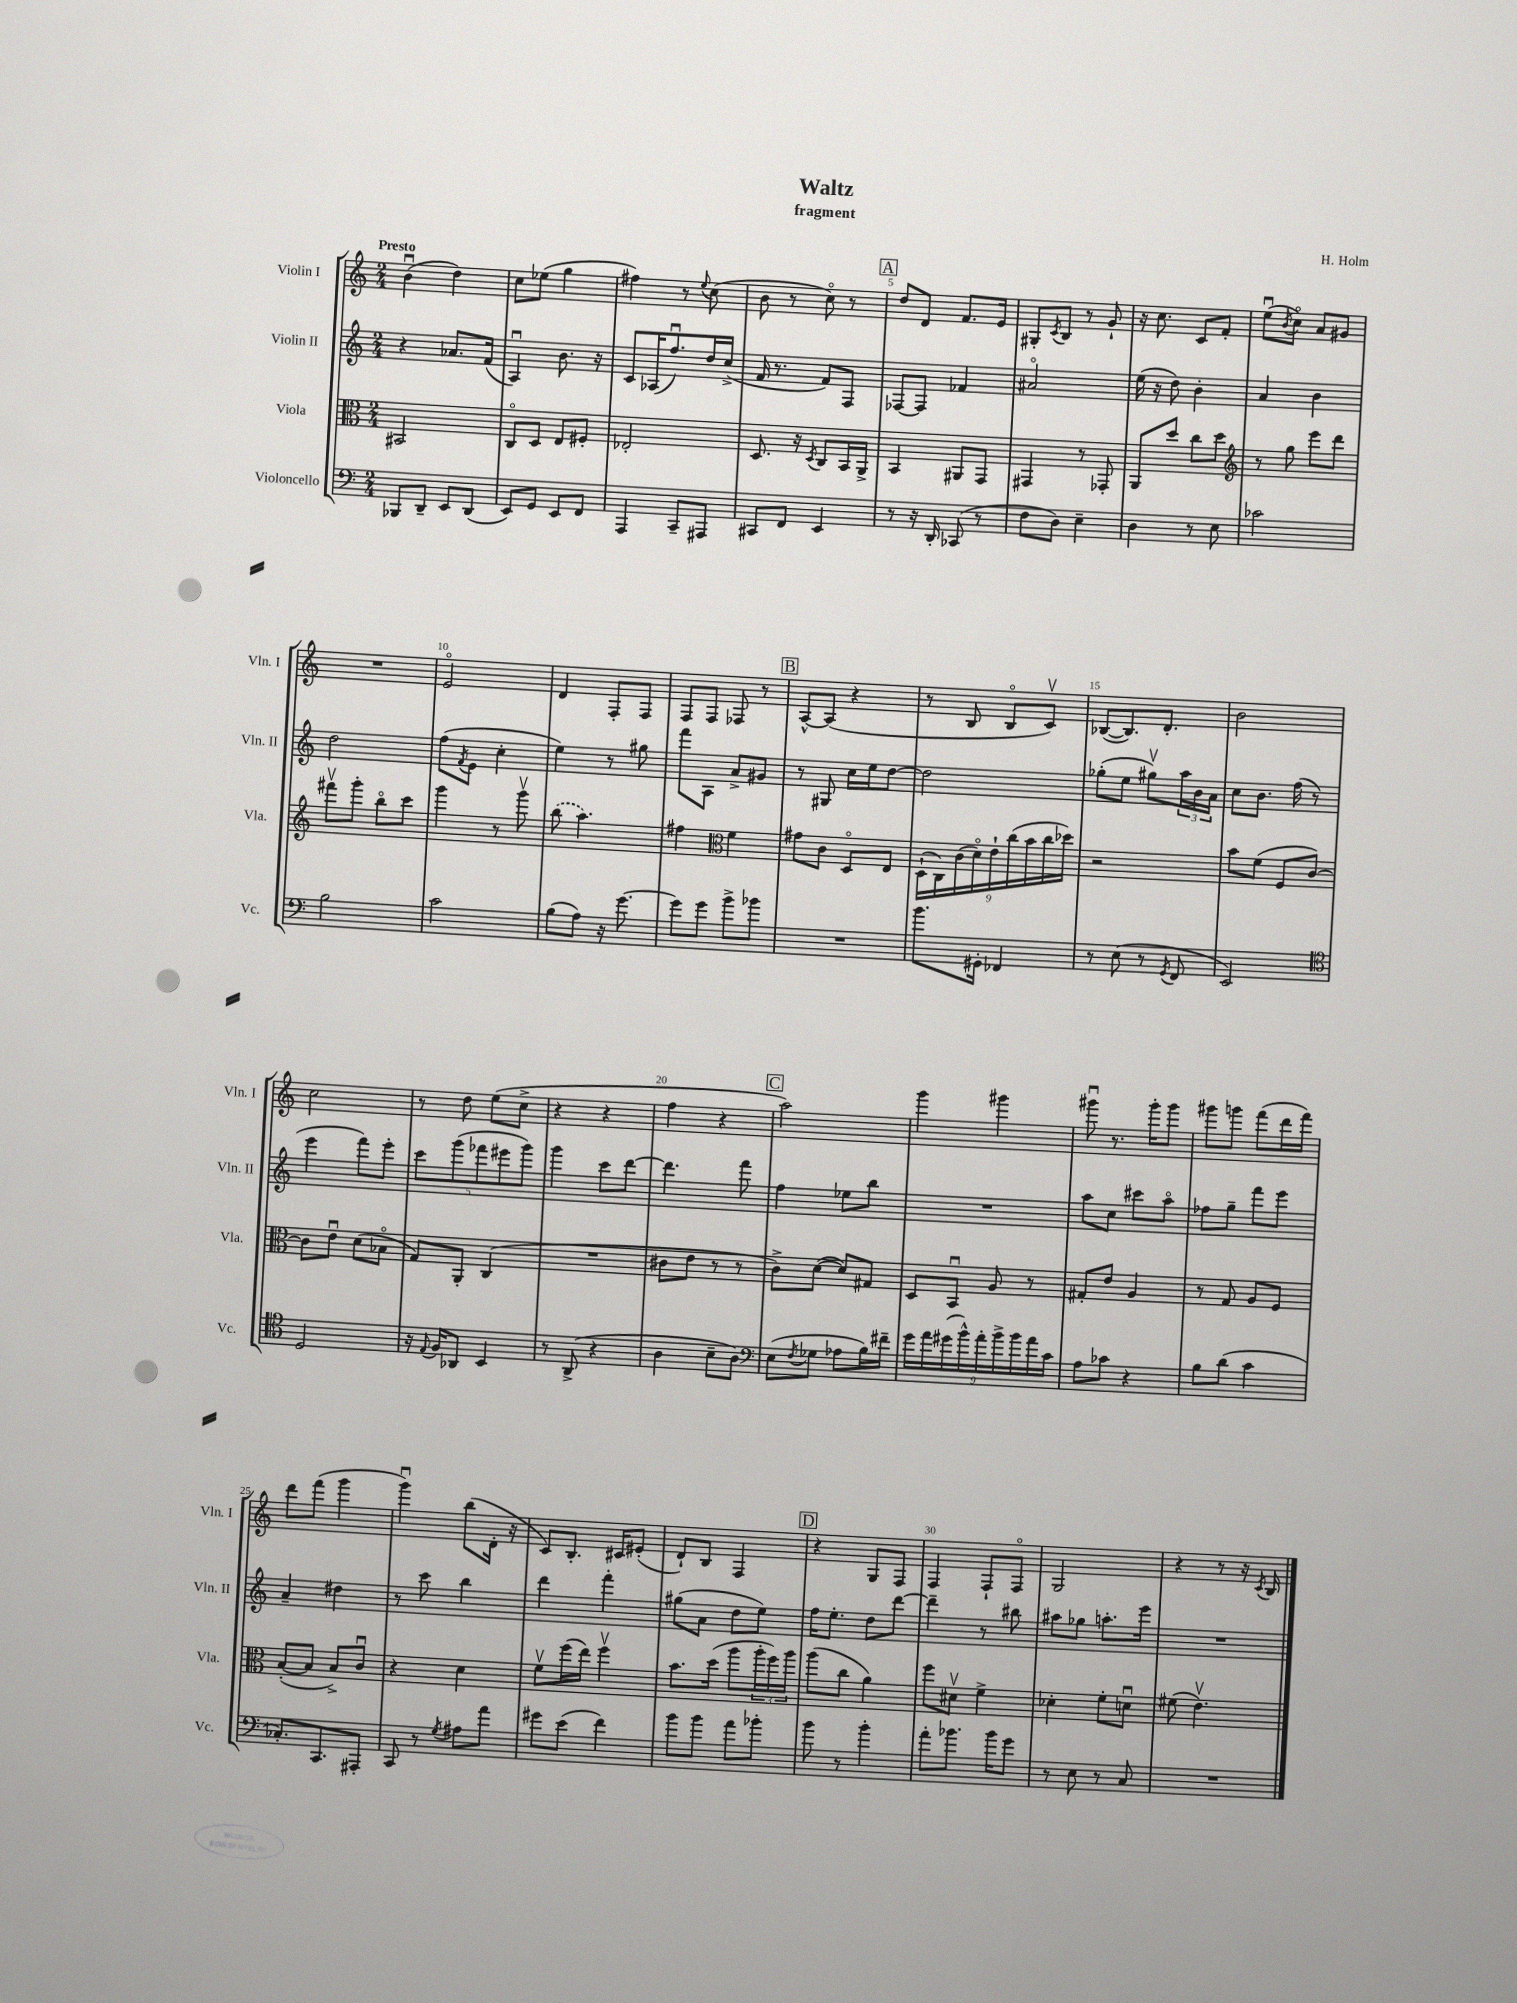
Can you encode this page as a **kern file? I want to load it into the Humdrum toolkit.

**kern	**kern	**kern	**kern
*part4	*part3	*part2	*part1
*staff4	*staff3	*staff2	*staff1
*I"Violoncello	*I"Viola	*I"Violin II	*I"Violin I
*I'Vc.	*I'Vla.	*I'Vln. II	*I'Vln. I
*clefF4	*clefC3	*clefG2	*clefG2
*k[]	*k[]	*k[]	*k[]
*M2/4	*M2/4	*M2/4	*M2/4
=1	=1	=1	=1
!	!	!	!LO:TX:a:B:t=Presto
8BBB-X/L	2BB#X/	4r	(4bu\
8DD~/J	.	.	.
8EE/L	.	8.a-X/L	4dd\)
(8DD/J	.	.	.
.	.	(16f/Jk	.
=2	=2	=2	=2
8EE/L)	8C/L	4Au/)	8cc\L
8GG/J	8D/J	.	(8ee-X\J
8EE/L	8E/L	8.b\	4gg\
8FF/J	8F#X'/J	.	.
.	.	16r	.
=3	=3	=3	=3
4AAA/	2E-X'/	8c/L	4ff#X\)
.	.	(16A-X/K	.
.	.	8.ffu/)	.
8CC~/L	.	.	8r
.	.	.	8qqee/
8AAA#X/J	.	16dd/L	(8cc\
.	.	(16cc^/JJ	.
=4	=4	=4	=4
8CC#X/L	8.D/	16f/	8b\
.	.	8.r	.
8FF/J	.	.	8r
.	16r	.	.
.	8qD/	.	.
4EE/	8C/L	8f/L)	8cc\)
.	16BB/L	8F/J	8r
.	16AA^/JJ	.	.
!!LO:REH:place=s1:t=A
=5	=5	=5	=5
8r	4BB/	[8F-X/L	8dd/L
16r	.	8F-/J]	8d/J
16DD'/	.	.	.
(8CC-X/	8AA#X/L	4f-X/	8.f/L
8r	8GG/J	.	.
.	.	.	16e/Jk
=6	=6	=6	=6
8F\L	4GG#X/	2a#X/	8G#X'/L
.	.	.	8qc/
8D\J)	.	.	8B/J
4E~\	8r	.	8r
.	8GG-X'/	.	8g`/
=7	=7	=7	=7
4D\	8AA/L	(16ee\	16r
.	.	16r	8.cc\
.	8dd/J	8dd\)	.
8r	8cc\L	4b'\	8c/L
8E\	8dd\J	.	8f'/J
=8	=8	=8	=8
*	*clefG2	*	*
2c-X\	8r	4a/	(8eeu\L
.	.	.	8qb/
.	8gg\	.	8cc\J)
.	8eee\L	4b\	8a/L
.	8ddd\J	.	8g#X/J
!!LO:LB:g=z
=9	=9	=9	=9
2B\	8fff#Xv\L	2dd\	2r
.	8ggg'\J	.	.
.	8bb\L	.	.
.	8ccc\J	.	.
=10	=10	=10	=10
2c\	4ggg\	(8ff\L	2e/
.	.	8qf/	.
.	.	8e\J	.
.	8r	4cc'\	.
.	8gggv\	.	.
=11	=11	=11	=11
(8B\L	(8bb\	4ee\)	4d/
8A\J)	4.aa\)	.	.
16r	.	8r	8F'/L
[8.g\	.	.	.
.	.	8gg#X\	8F/J
=12	=12	=12	=12
8g\L]	4ff#X\	8fff\L	8F/L
8g\J	.	8A\J	8F/J
*	*clefC3	*	*
8b^\L	4f\	8a^/L	8F-X/
8b-X\J	.	8g#X/J	8r
!!LO:REH:place=s1:t=B
=13	=13	=13	=13
2r	8g#X\L	8r	[8A^^/L
.	8c\J	8G#X/	(8A/J]
.	8D/L	16cc\LL	4r
.	.	16ee\J	.
.	8E/J	[8dd\J	.
=14	=14	=14	=14
8.b\L	(18D`\LL	2dd\]	8r
.	18C\)	.	.
.	(18c\	.	.
.	.	.	8B/
.	18d\)	.	.
16GG#X'\Jk	.	.	.
.	18e`\	.	.
4FF-X/	.	.	8B/L
.	(18cc\	.	.
.	18b\	.	.
.	.	.	8cv/J)
.	18cc\	.	.
.	18dd-X\JJ)	.	.
=15	=15	=15	=15
8r	2r	(8gg-X'\L	([8B-X/L
(8E\	.	8ee\J	8.B-/])
8r	.	8gg#Xv\L)	.
.	.	.	8.d'/J
8qGG/	.	.	.
8FF/	.	24aa\L	.
.	.	24b\	.
.	.	24a\JJ	.
=16	=16	=16	=16
2EE/)	8b\L	8cc\L	2b\
.	(8f\J	8.b\J	.
.	8F/L	.	.
.	.	(16ff\	.
.	[8c/J)	8r	.
!!LO:LB:g=z
=17	=17	=17	=17
*clefC4	*	*	*
2D/	8c\L]	4eee\	2cc\
.	8eu\J	.	.
.	(8d\L	8fff\L)	.
.	8B-X\J	8eee'\J	.
=18	=18	=18	=18
16r	8G/L)	10ccc\L	8r
8qqE/	.	.	.
16F/KL	.	.	.
.	.	(10ggg\	.
8AA-X/J	8AA'/J	.	8dd\
.	.	10fff-X\	.
4BB/	(4C/	.	(8ee\L
.	.	10eee#X\	.
.	.	.	8cc^\J
.	.	10ggg\J)	.
=19	=19	=19	=19
8r	2r	4ggg\	4r
(8AA^/	.	.	.
4r	.	8ccc\L	4r
.	.	[8ddd\J	.
=20	=20	=20	=20
4A\	8c#X\L	4.ddd\]	4ff\
.	8e\J	.	.
8B~\L	8r	.	4r
8A\J)	8r	8fff\	.
!!LO:REH:place=s1:t=C
=21	=21	=21	=21
*clefF4	*	*	*
(8E\L	8c^\L)	4ff\	2aa\)
8qF/	.	.	.
8G-X\J	([8d\J	.	.
8A-X\L	8d/L])	8ee-X\L	.
16B\L)	8G#X/J	8bb\J	.
16f#X~\JJ	.	.	.
=22	=22	=22	=22
18g\LL	8D/L	2r	4ggg\
18a\	.	.	.
(18g#X\	.	.	.
.	8BBu/J	.	.
18b^^\)	.	.	.
18a'\	.	.	.
.	8A/	.	4ggg#X\
18b^\	.	.	.
18b\	.	.	.
.	8r	.	.
18a\	.	.	.
18c\JJ	.	.	.
=23	=23	=23	=23
8A\L	8G#X'/L	8aa\L	8ggg#Xu\
8c-X\J	8e/J	8cc\J	8.r
4r	4A/	8ccc#X\L	.
.	.	.	16ggg#'\KL
.	.	8aa\J	8ggg#\J
=24	=24	=24	=24
8B\L	8r	8ff-X\L	8ggg#X\L
(8d\J	8G/	8gg~\J	8gggn\J
4c\	8A/L	8fff\L	(8fff\L
.	8F/J	8eee\J	16ddd\L
.	.	.	16fff\JJ)
!!LO:LB:g=z
=25	=25	=25	=25
8.C-X'/L)	([8B'/L	4a~/	8ddd\L
.	8B/J]	.	(8fff\J
8.CC/	.	.	.
.	8B^/L)	4dd#X\	4ggg\
8AAA#X'/J	8cu/J	.	.
=26	=26	=26	=26
8CC/	4r	8r	4gggu\)
8r	.	8ccc\	.
8qG/	.	.	.
8A#X\L	4d\	4bb\	(8bb\L
8a\J	.	.	16d'\Jk
.	.	.	16r
=27	=27	=27	=27
8g#X\L	8fv\L	4ddd\	8c/L)
(8e\J	(16ff\L	.	8.B'/J
.	16ee\JJ)	.	.
4f\)	4ffv\	4fff'\	.
.	.	.	16c#X/KL
.	.	.	(8e#X'/J
=28	=28	=28	=28
8b\L	8.b\L	(8gg#X\L	8d`/L)
8b\J	.	8a\J	8B/J
.	(16dd\Jk	.	.
8a\L	8aa\L	8dd\L	4F/
8b-X'\J	24aa'\L	8ee\J)	.
.	24ff\)	.	.
.	24aa\JJ	.	.
!!LO:REH:place=s1:t=D
=29	=29	=29	=29
8b\	(8aa\L	16ff\KL	4r
.	.	8.ee'\J	.
8r	8cc\J	.	.
4b'\	4a\)	8dd\L	8G/L
.	.	[8ddd\J	8F/J
=30	=30	=30	=30
8a'\L	8ff\L	4ddd~\]	4F/
8.b-X\J	8d#Xv\J	.	.
.	4f^\	8r	8F`/L
16b-\KL	.	.	.
8g\J	.	8bb#X\	8F/J
=31	=31	=31	=31
8r	4d-X'\	8aa#X\L	2G/
8E\	.	8gg-X\J	.
8r	8f'\L	8.aan'\L	.
8C/	8dnu\J	.	.
.	.	16eee\Jk	.
=32	=32	=32	=32
2r	(8f#X\	2r	4r
.	4.ev\)	.	.
.	.	.	8r
.	.	.	16r
.	.	.	8qc/
.	.	.	16B/
==	==	==	==
*-	*-	*-	*-
